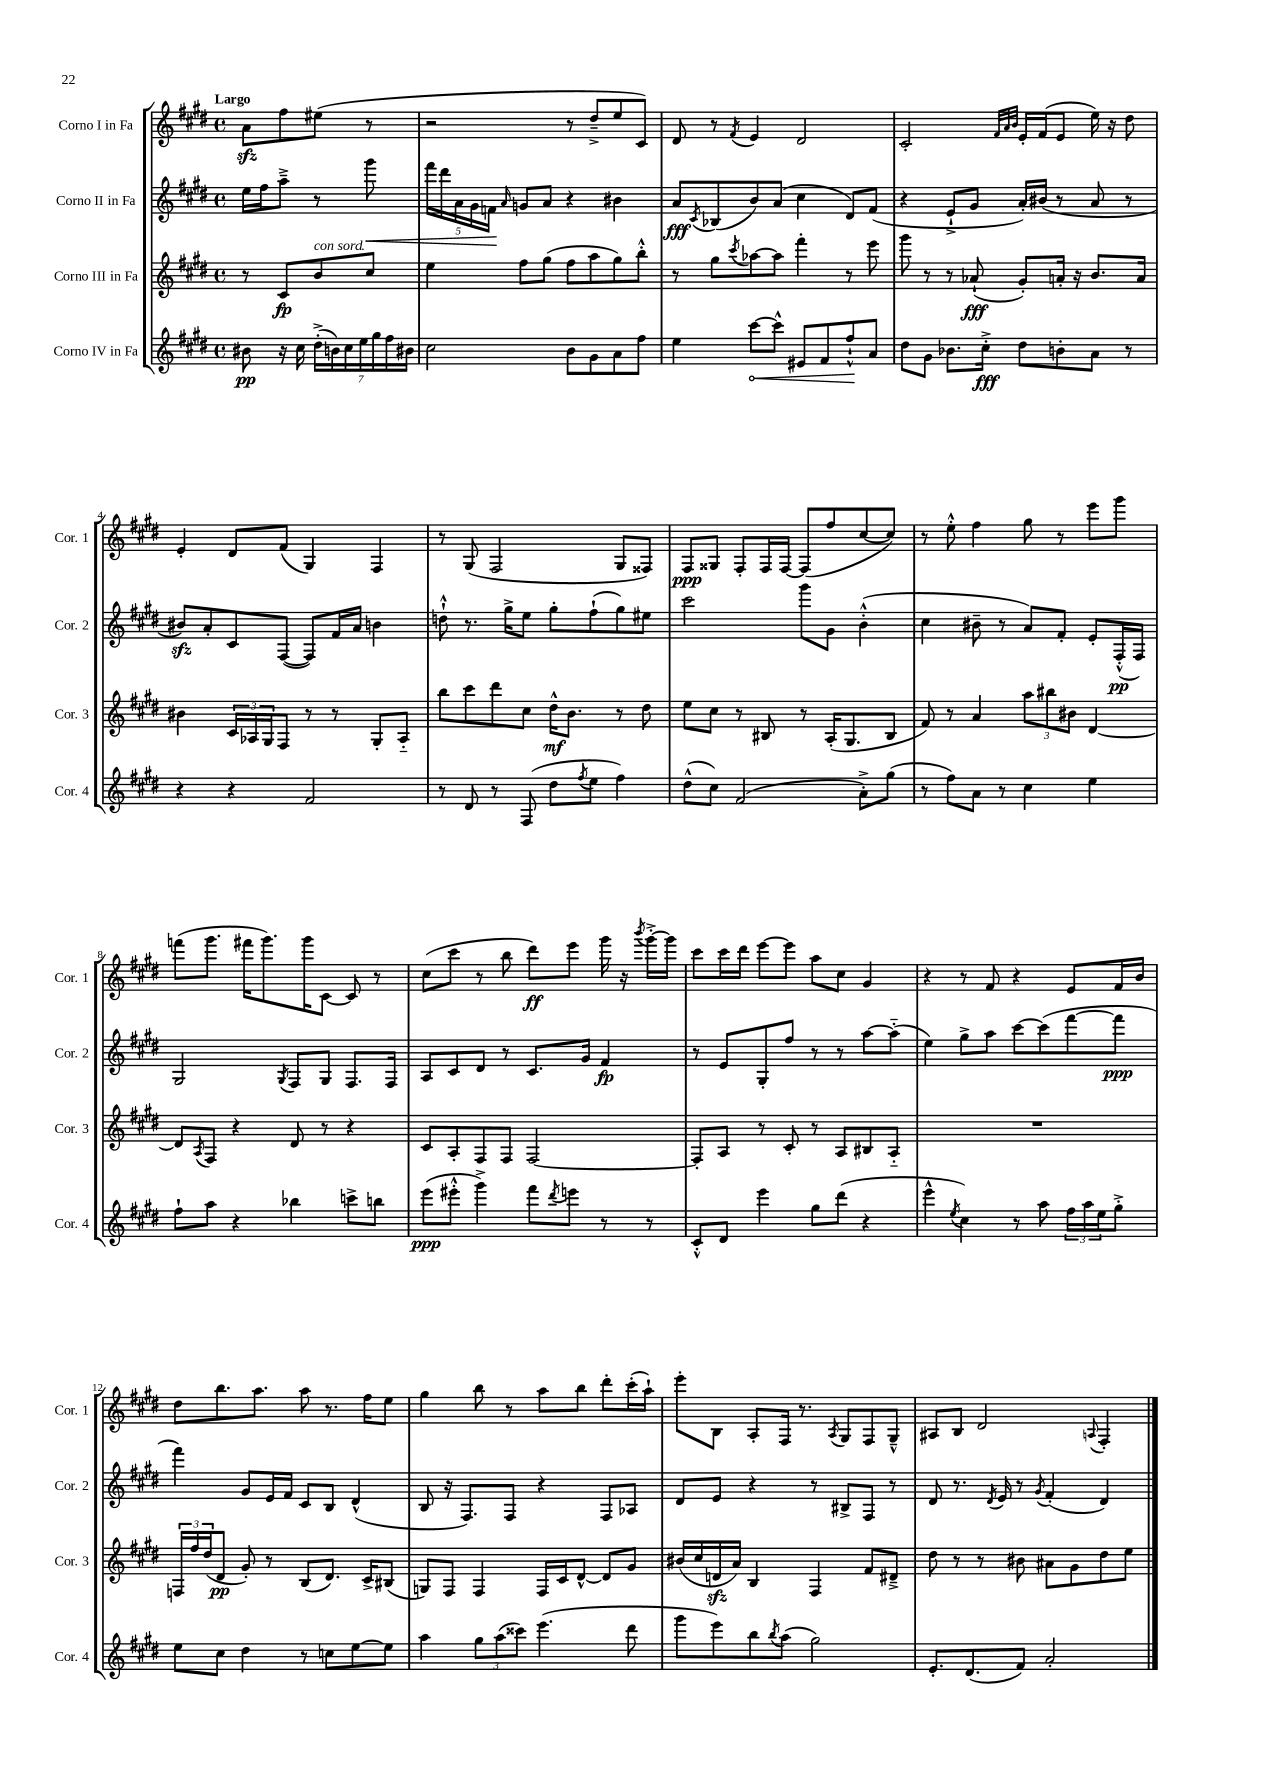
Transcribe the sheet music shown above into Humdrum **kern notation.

**kern	**dynam	**kern	**dynam	**kern	**dynam	**kern	**dynam
*part4	*part4	*part3	*part3	*part2	*part2	*part1	*part1
*staff4	*staff4	*staff3	*staff3	*staff2	*staff2	*staff1	*staff1
*I"Corno IV in Fa	*	*I"Corno III in Fa	*	*I"Corno II in Fa	*	*I"Corno I in Fa	*
*I'Cor. 4	*	*I'Cor. 3	*	*I'Cor. 2	*	*I'Cor. 1	*
*clefG2	*	*clefG2	*	*clefG2	*	*clefG2	*
*k[f#c#g#d#]	*	*k[f#c#g#d#]	*	*k[f#c#g#d#]	*	*k[f#c#g#d#]	*
*M4/4	*	*M4/4	*	*M4/4	*	*M4/4	*
*met(c)	*	*met(c)	*	*met(c)	*	*met(c)	*
=	=	=	=	=	=	=	=
!	!	!	!	!	!	!LO:TX:a:B:t=Largo	!
8b#X\	pp	8r	.	16ee\LL	.	8azz\L	.
.	.	.	.	16ff#\J	.	.	.
16r	.	8c#/L	fp	8aa~^\J	.	8ff#\	.
16cc#\	.	.	.	.	.	.	.
!	!	!LO:TX:a:i:t=con sord.	!	!	!	!	!
(28dd#'^\LL	.	8b/	.	8r	.	(8ee#X\J	.
28bn\)	.	.	.	.	.	.	.
28cc#\	.	.	.	.	.	.	.
28ee\	.	.	.	.	.	.	.
!	!	!	!	!	!LO:HP:b	!	!
.	.	8cc#/J	.	8ggg#\	<	8r	.
28gg#\	.	.	.	.	.	.	.
28ff#\	.	.	.	.	.	.	.
28b#X\JJ	.	.	.	.	.	.	.
=1	=1	=1	=1	=1	=1	=1	=1
2cc#\	.	4ee\	.	20fff#\LL	.	2r	.
.	.	.	.	20ddd#\	.	.	.
.	.	.	.	20a\	.	.	.
.	.	.	.	20g#\	.	.	.
.	.	.	.	20fn\JJ	.	.	.
.	.	.	.	16qqa/	.	.	.
.	.	8ff#\L	.	8gn/L	[	.	.
.	.	(8gg#\J	.	8a/J	.	.	.
8b\L	.	8ff#\L	.	4r	.	8r	.
8g#\	.	8aa\	.	.	.	8dd#~^/L	.
8a\	.	8gg#\)	.	4b#X\	.	8ee/	.
8ff#\J	.	8bb'^^\J	.	.	.	8c#/J)	.
=2	=2	=2	=2	=2	=2	=2	=2
4ee\	.	8r	.	8a/L	fff	8d#/	.
.	.	.	.	8qc#/	.	.	.
.	.	8gg#\L	.	(8B-X/	.	8r	.
.	.	8qccc#/	.	.	.	8qf#/	.
!	!LO:HP:b	!	!	!	!	!	!
[8ccc#\L	<	[8aa-X\	.	8b/)	.	4e/	.
8ccc#^^\J]	.	8aa-\J]	.	(8a/J	.	.	.
8e#X/L	.	4fff#'\	.	4cc#\	.	2d#/	.
8f#/	.	.	.	.	.	.	.
8ff#`^^/	.	8r	.	8d#/L)	.	.	.
8a/J	[	8eee\	.	(8f#/J	.	.	.
=3	=3	=3	=3	=3	=3	=3	=3
8dd#\L	.	8ggg#\	.	4r	.	2c#'/	.
8g#\J	.	8r	.	.	.	.	.
8.b-X\L	.	8r	.	8e`^/L	.	.	.
.	.	(8a-X`/	fff	8g#/J	.	.	.
16cc#'^\Jk	fff	.	.	.	.	.	.
.	.	.	.	.	.	32qqf#/LLL	.
.	.	.	.	.	.	32qqa/	.
.	.	.	.	.	.	32qqb/JJJ	.
8dd#\L	.	8g#'/L)	.	16a'/LL)	.	16e'/LL	.
.	.	.	.	(16b#X/JJ	.	(16f#/J	.
8bn'\	.	16an'/Jk	.	8r	.	8e/J	.
.	.	16r	.	.	.	.	.
8a\J	.	8.b/L	.	8a/	.	16ee\)	.
.	.	.	.	.	.	16r	.
8r	.	.	.	8r	.	8dd#\	.
.	.	16a/Jk	.	.	.	.	.
!!LO:LB:g=z
=4	=4	=4	=4	=4	=4	=4	=4
4r	.	4b#X\	.	8b#Xzz/L)	.	4e'/	.
.	.	.	.	8a'/	.	.	.
4r	.	24c#/LL	.	8c#/	.	8d#/L	.
.	.	24A-X/	.	.	.	.	.
.	.	24G#/J	.	.	.	.	.
.	.	8F#/J	.	([8F#/J	.	(8f#/J	.
2f#/	.	8r	.	8F#/L])	.	4G#/)	.
.	.	8r	.	16f#/L	.	.	.
.	.	.	.	16a/JJ	.	.	.
.	.	8G#'/L	.	4bn\	.	4F#/	.
.	.	8A-/J	.	.	.	.	.
=5	=5	=5	=5	=5	=5	=5	=5
8r	.	8bb\L	.	8ddn`^^\	.	8r	.
8d#/	.	8ccc#\	.	8.r	.	(8G#/	.
8r	.	8ddd#\	.	.	.	2F#/	.
.	.	.	.	16gg#^\KL	.	.	.
(8F#/	.	8cc#\J	.	8ee\J	.	.	.
8dd#\L	.	16dd#^^\KL	mf	8gg#'\L	.	.	.
.	.	8.b\J	.	.	.	.	.
8qff#/	.	.	.	.	.	.	.
8ee\J	.	.	.	(8ff#`\	.	.	.
4ff#\)	.	8r	.	8gg#\)	.	8G#/L	.
.	.	8dd#\	.	8ee#X\J	.	8F##X/J)	.
=6	=6	=6	=6	=6	=6	=6	=6
(8dd#^^\L	.	8ee\L	.	2ccc#\	.	8F#/L	ppp
8cc#\J)	.	8cc#\J	.	.	.	8G##X/J	.
(2f#/	.	8r	.	.	.	8F#'/L	.
.	.	8B#X/	.	.	.	16F#/L	.
.	.	.	.	.	.	[16F#/JJ	.
.	.	8r	.	8ggg#\L	.	(8F#/L]	.
.	.	(16A'/KL	.	8g#\J	.	8ff#/	.
.	.	8.G#/	.	.	.	.	.
8a'^\L)	.	.	.	(4b'^^\	.	[8cc#/	.
(8gg#\J	.	8B#/J	.	.	.	8cc#/J])	.
=7	=7	=7	=7	=7	=7	=7	=7
8r	.	8f#/)	.	4cc#\	.	8r	.
8ff#\L)	.	8r	.	.	.	8ee'^^\	.
8a\J	.	4a/	.	8b#X~\	.	4ff#\	.
8r	.	.	.	8r	.	.	.
4cc#\	.	12aa\L	.	8a/L)	.	8gg#\	.
.	.	12bb#X\	.	.	.	.	.
.	.	.	.	8f#'/J	.	8r	.
.	.	12b#X\J	.	.	.	.	.
4ee\	.	[4d#/	.	8e'/L	.	8eee\L	.
.	.	.	.	(16F#'^^/L	pp	8ggg#\J	.
.	.	.	.	16F#/JJ)	.	.	.
!!LO:LB:g=z
=8	=8	=8	=8	=8	=8	=8	=8
8ff#`\L	.	8d#/L]	.	2G#/	.	(8fffn\L	.
.	.	8qA/	.	.	.	.	.
8aa\J	.	8F#/J	.	.	.	8.ggg#\J	.
4r	.	4r	.	.	.	.	.
.	.	.	.	.	.	16fff#X\KL	.
.	.	.	.	.	.	8.ggg#\)	.
.	.	.	.	8qG#/	.	.	.
4bb-X\	.	8d#/	.	8F#/L	.	.	.
.	.	.	.	.	.	16ggg#\K	.
.	.	8r	.	8G#/J	.	[8c#\J	.
8cccn^\L	.	4r	.	8.F#/L	.	8c#/]	.
8bbn\J	.	.	.	.	.	8r	.
.	.	.	.	16F#/Jk	.	.	.
=9	=9	=9	=9	=9	=9	=9	=9
(8eee\L	ppp	8c#/L	.	8A/L	.	(8cc#\L	.
8eee#X'^^\J	.	8A'/	.	8c#/	.	8ccc#\J	.
4ggg#^\)	.	8F#/	.	8d#/J	.	8r	.
.	.	8F#/J	.	8r	.	8bb\	.
8fff#\L	.	[2F#/	.	8.c#/L	.	8ddd#\L)	ff
8qddd#/	.	.	.	.	.	.	.
8eeen\J	.	.	.	.	.	8eee\J	.
.	.	.	.	16g#/Jk	.	.	.
8r	.	.	.	4f#/	fp	16ggg#\	.
.	.	.	.	.	.	16r	.
.	.	.	.	.	.	8qbbb/	.
8r	.	.	.	.	.	[16ggg#'^\LL	.
.	.	.	.	.	.	16ggg#\JJ]	.
=10	=10	=10	=10	=10	=10	=10	=10
8c#'^^/L	.	8F#'/L]	.	8r	.	8ccc#\L	.
8d#/J	.	8A/J	.	8e/L	.	16ccc#\L	.
.	.	.	.	.	.	16ddd#\JJ	.
4eee\	.	8r	.	8G#'/	.	[8eee\L	.
.	.	8c#'/	.	8ff#/J	.	8eee\J]	.
8gg#\L	.	8r	.	8r	.	8aa\L	.
(8ddd#\J	.	8A/L	.	8r	.	8cc#\J	.
4r	.	8B#X/	.	[8aa\L	.	4g#/	.
.	.	8A/J	.	(8aa\J]	.	.	.
=11	=11	=11	=11	=11	=11	=11	=11
4eee^^\	.	1r	.	4ee\)	.	4r	.
8qee/	.	.	.	.	.	.	.
4cc#\)	.	.	.	8gg#^\L	.	8r	.
.	.	.	.	8aa\J	.	8f#/	.
8r	.	.	.	[8ccc#\L	.	4r	.
8aa\	.	.	.	(8ccc#\]	.	.	.
24ff#\LL	.	.	.	[8fff#\	.	8e/L	.
24aa\	.	.	.	.	.	.	.
24ee\J	.	.	.	.	.	.	.
8gg#'^\J	.	.	.	8fff#\J]	ppp	16f#/L	.
.	.	.	.	.	.	16b/JJ	.
!!LO:LB:g=z
=12	=12	=12	=12	=12	=12	=12	=12
8ee\L	.	24Fn/LL	.	4fff#\)	.	8dd#\L	.
.	.	24ff#/	.	.	.	.	.
.	.	(24dd#/J	.	.	.	.	.
8cc#\J	.	8d#/J	pp	.	.	8.bb\	.
4dd#\	.	8g#'/)	.	8g#/L	.	.	.
.	.	.	.	.	.	8.aa\J	.
.	.	8r	.	16e/L	.	.	.
.	.	.	.	16f#/JJ	.	.	.
8r	.	(8B/L	.	8c#/L	.	8aa\	.
8ccn\L	.	8.d#/J)	.	8B/J	.	8.r	.
[8ee\	.	.	.	(4d#^^/	.	.	.
.	.	16c#^/KL	.	.	.	16ff#\KL	.
8ee\J]	.	(8B#X/J	.	.	.	8ee\J	.
=13	=13	=13	=13	=13	=13	=13	=13
4aa\	.	8Gn/L)	.	8B/	.	4gg#\	.
.	.	8F#/J	.	16r	.	.	.
.	.	.	.	8.F#/L)	.	.	.
12gg#\L	.	4F#/	.	.	.	8bb\	.
(12aa\	.	.	.	.	.	.	.
.	.	.	.	8F#/J	.	8r	.
12ccc##X\J)	.	.	.	.	.	.	.
(4.eee\	.	16F#/LL	.	4r	.	8aa\L	.
.	.	16c#/J	.	.	.	.	.
.	.	[8d#^^/J	.	.	.	8bb\J	.
.	.	8d#/L]	.	8F#/L	.	8ddd#'\L	.
8ddd#\	.	8g#/J	.	8A-X/J	.	(16ccc#'\L	.
.	.	.	.	.	.	16aa`\JJ)	.
=14	=14	=14	=14	=14	=14	=14	=14
8ggg#\L	.	(16b#X/LL	.	8d#/L	.	8eee'\L	.
.	.	16cc#/	.	.	.	.	.
8eee\)	.	16dnzz/	.	8e/J	.	8B\J	.
.	.	16a/JJ)	.	.	.	.	.
8bb\	.	4B/	.	4r	.	8A'/L	.
8qbb/	.	.	.	.	.	.	.
(8aa\J	.	.	.	.	.	16F#/Jk	.
.	.	.	.	.	.	8.r	.
2gg#\)	.	4F#/	.	8r	.	.	.
.	.	.	.	.	.	8qA/	.
.	.	.	.	8B#X^/L	.	8G#/L	.
.	.	8f#/L	.	8F#/J	.	8F#/	.
.	.	8d#X~^/J	.	8r	.	8G#~^^/J	.
=15	=15	=15	=15	=15	=15	=15	=15
8.e'/L	.	8dd#\	.	8d#/	.	8A#X/L	.
.	.	8r	.	8.r	.	8B/J	.
(8.d#/	.	.	.	.	.	.	.
.	.	8r	.	.	.	2d#/	.
.	.	.	.	8qd#/	.	.	.
.	.	.	.	16e/	.	.	.
8f#/J)	.	8b#X\	.	8r	.	.	.
.	.	.	.	8qg#/	.	.	.
2a'/	.	8a#X\L	.	(4f#'/	.	.	.
.	.	8g#\	.	.	.	.	.
.	.	.	.	.	.	8qqAn/	.
.	.	8dd#\	.	4d#/)	.	4F#'/	.
.	.	8ee\J	.	.	.	.	.
==	==	==	==	==	==	==	==
*-	*-	*-	*-	*-	*-	*-	*-
